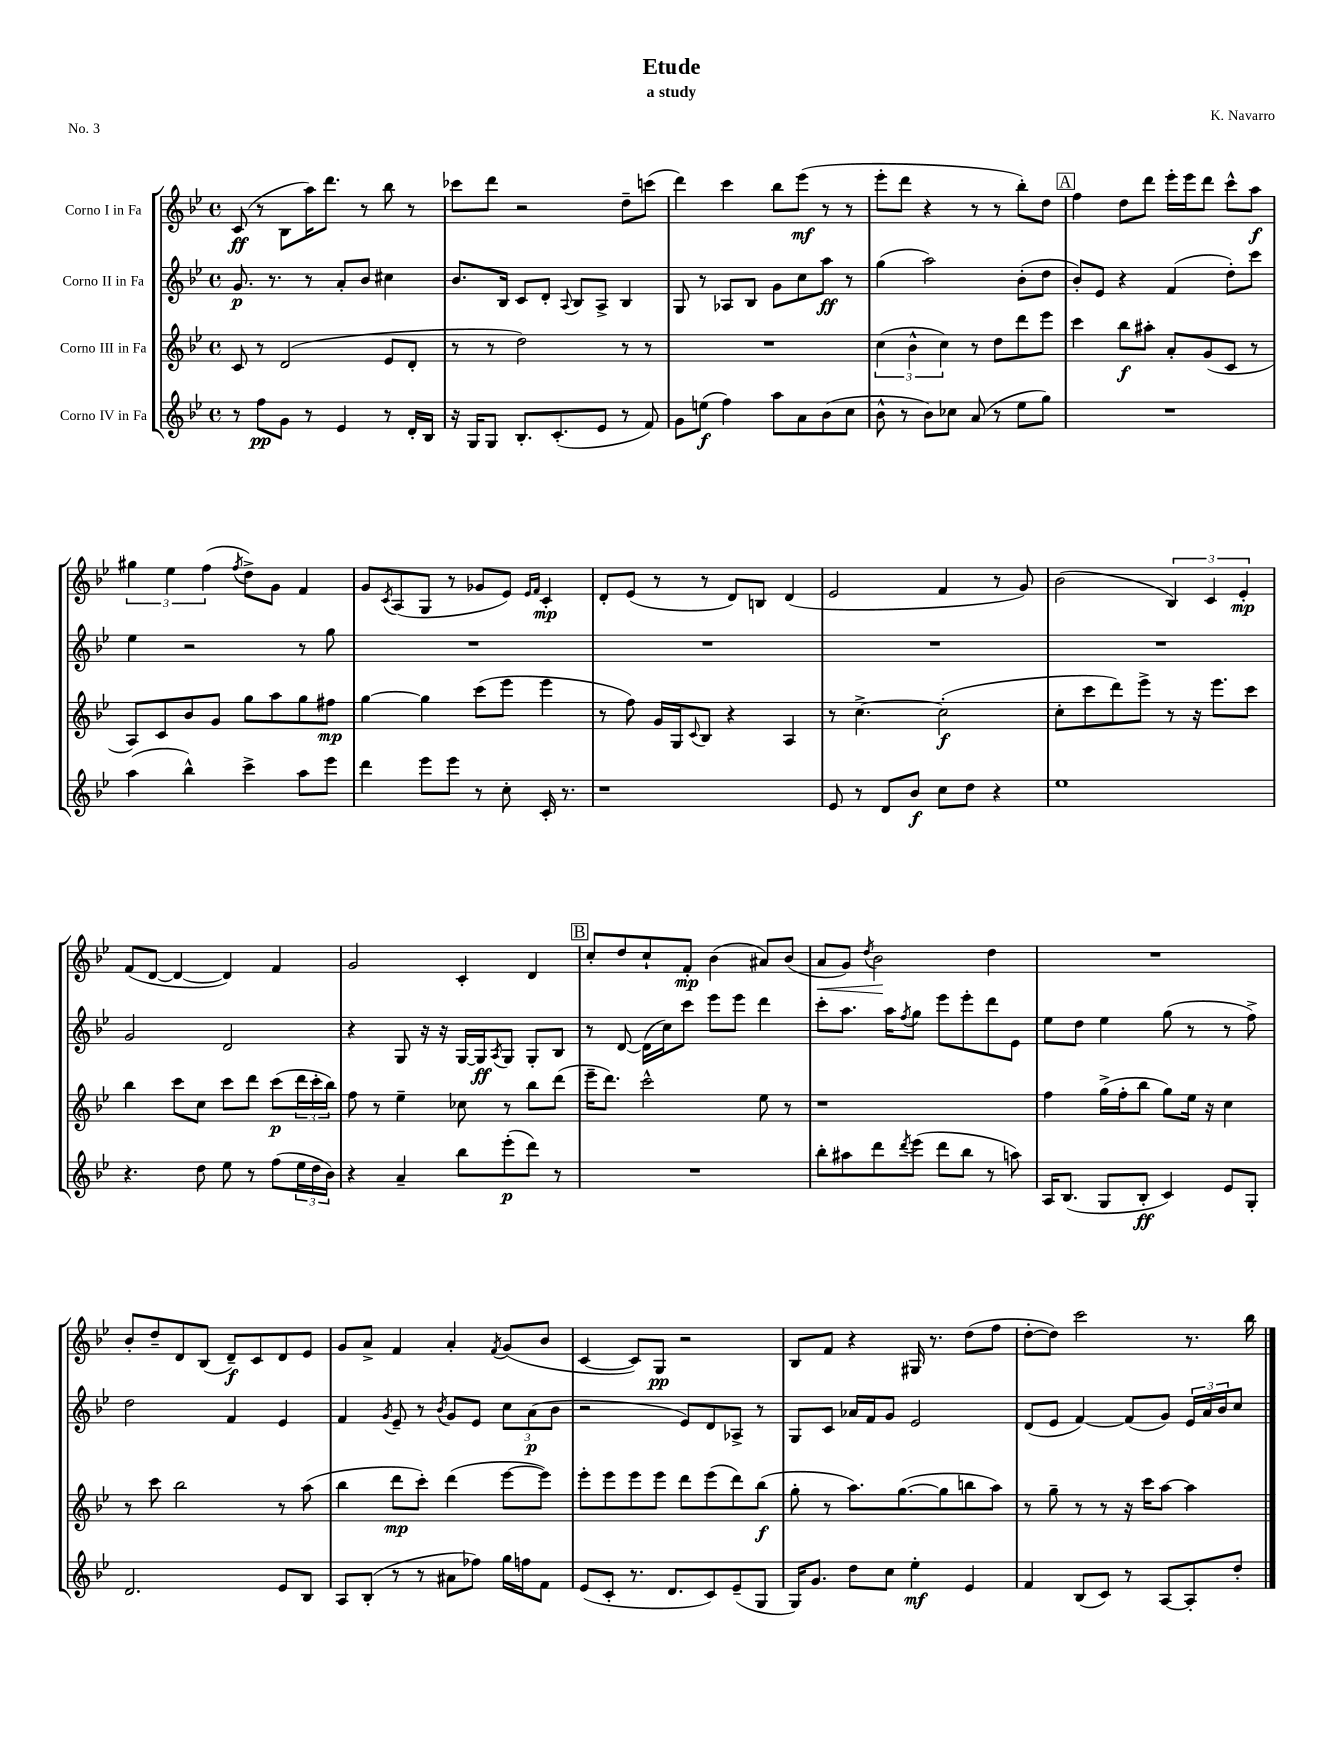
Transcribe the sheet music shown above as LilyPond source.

\header { title = "Etude" composer = "K. Navarro" subtitle = "a study" piece = "No. 3" }
<<
\new StaffGroup <<
\new Staff = "s0" \with { instrumentName = "Corno I in Fa" } {
    \clef treble \key bes \major \defaultTimeSignature \time 4/4
    c'8\ff( r8 bes8 a''16) d'''8. r8 bes''8 r8 |
    ces'''8 d'''8 r2 d''8-- c'''8( |
    d'''4) c'''4 bes''8 ees'''8\mf( r8 r8 |
    ees'''8-. d'''8 r4 r8 r8 bes''8-.) d''8 |
    \mark \markup { \box "A" } f''4 d''8 d'''8 ees'''16-. ees'''16 d'''8 c'''8-^ a''8\f |
    \tuplet 3/2 { gis''4 ees''4 f''4( } \acciaccatura { f''8 } d''8->) g'8 f'4 |
    g'8 \acciaccatura { c'8 } a8( g8 r8 ges'8 ees'8) \grace { ees'16 f'16 } c'4-.\mp |
    d'8-. ees'8( r8 r8 d'8) b8 d'4( |
    ees'2 f'4 r8 g'8) |
    bes'2( \tuplet 3/2 { bes4) c'4 ees'4-.\mp } |
    f'8( d'8~ d'4~ d'4) f'4 |
    g'2 c'4-. d'4 |
    \mark \markup { \box "B" } c''8-. d''8 c''8-! f'8-.\mp bes'4( ais'8) bes'8( |
    a'8\< g'8) \acciaccatura { d''8 } bes'2\! d''4 |
    R1 |
    bes'8-. d''8-- d'8 bes8( d'8--\f) c'8 d'8 ees'8 |
    g'8 a'8-> f'4 a'4-. \acciaccatura { f'8 } g'8( bes'8 |
    c'4~ c'8) g8\pp r2 |
    bes8 f'8 r4 gis16 r8. d''8( f''8 |
    d''8~-. d''8) c'''2 r8. bes''16 \bar "|." |
}
\new Staff = "s1" \with { instrumentName = "Corno II in Fa" } {
    \clef treble \key bes \major \defaultTimeSignature \time 4/4
    g'8.\p r8. r8 a'8-. bes'8 cis''4 |
    bes'8. bes16 c'8 d'8-. \appoggiatura { a8 } bes8 a8-> bes4 |
    g8 r8 aes8 bes8 g'8 c''8 a''8\ff r8 |
    g''4( a''2) bes'8-.( d''8 |
    \mark \markup { \box "A" } bes'8-.) ees'8 r4 f'4( d''8-.) c'''8 |
    ees''4 r2 r8 g''8 |
    R1 |
    R1 |
    R1 |
    R1 |
    g'2 d'2 |
    r4 g8 r16 r16 g16~ g16\ff \acciaccatura { a8 } g8 g8-. bes8 |
    \mark \markup { \box "B" } r8 d'8~ d'16( c''16) c'''8 ees'''8 ees'''8 d'''4 |
    c'''8-. a''8. a''16 \acciaccatura { f''8 } g''8 ees'''8 ees'''8-. d'''8 ees'8 |
    ees''8 d''8 ees''4 g''8( r8 r8 f''8->) |
    d''2 f'4 ees'4 |
    f'4 \acciaccatura { g'8 } ees'8-- r8 \acciaccatura { bes'8 } g'8 ees'8 \tuplet 3/2 { c''8 a'8\p( bes'8 } |
    r2 ees'8) d'8 aes8-> r8 |
    g8 c'8 aes'16 f'16 g'8 ees'2 |
    d'8( ees'8 f'4~) f'8( g'8) \tuplet 3/2 { ees'16 a'16 bes'16 } c''8 \bar "|." |
}
\new Staff = "s2" \with { instrumentName = "Corno III in Fa" } {
    \clef treble \key bes \major \defaultTimeSignature \time 4/4
    c'8 r8 d'2( ees'8 d'8-. |
    r8 r8 d''2) r8 r8 |
    R1 |
    \tuplet 3/2 { c''4( bes'4-^ c''4) } r8 d''8 d'''8 ees'''8 |
    \mark \markup { \box "A" } c'''4 bes''8\f ais''8-. a'8-. g'8( c'8 r8 |
    a8) c'8 bes'8 g'8 g''8 a''8 g''8 fis''8\mp |
    g''4~ g''4 c'''8( ees'''8 ees'''4 |
    r8 f''8) g'16 g16 \appoggiatura { c'8 } bes8 r4 a4 |
    r8 c''4.~-> c''2-.\f( |
    c''8-. c'''8 d'''8) ees'''8-> r8 r16 ees'''8. c'''8 |
    bes''4 c'''8 c''8 c'''8 d'''8 c'''8\p( \tuplet 3/2 { d'''16 c'''16-. bes''16) } |
    f''8 r8 ees''4-- ces''8 r8 bes''8 d'''8( |
    \mark \markup { \box "B" } ees'''16-- d'''8.) c'''2-^ ees''8 r8 |
    r1 |
    f''4 g''16->( f''16-. bes''8 g''8) ees''16 r16 c''4 |
    r8 c'''8 bes''2 r8 a''8( |
    bes''4 d'''8\mp c'''8-.) d'''4( ees'''8~ ees'''8) |
    ees'''8-. ees'''8 ees'''8 ees'''8 d'''8 ees'''8( d'''8) bes''8\f( |
    g''8-. r8 a''8.) g''8.~( g''8 b''8 a''8) |
    r8 g''8-- r8 r8 r16 c'''16 a''8~ a''4 \bar "|." |
}
\new Staff = "s3" \with { instrumentName = "Corno IV in Fa" } {
    \clef treble \key bes \major \defaultTimeSignature \time 4/4
    r8 f''8\pp g'8 r8 ees'4 r8 d'16-. bes16 |
    r16 g16 g8 bes8.-. c'8.-.( ees'8 r8 f'8) |
    g'8 e''8\f( f''4) a''8 a'8 bes'8( c''8 |
    bes'8-^ r8 bes'8) ces''8 a'8( r8 ees''8 g''8) |
    \mark \markup { \box "A" } R1 |
    a''4( bes''4-^) c'''4-> a''8 ees'''8 |
    d'''4 ees'''8 ees'''8 r8 c''8-. c'16-. r8. |
    r1 |
    ees'8 r8 d'8 bes'8\f c''8 d''8 r4 |
    ees''1 |
    r4. d''8 ees''8 r8 f''8( \tuplet 3/2 { ees''16 d''16 bes'16) } |
    r4 a'4-- bes''8 ees'''8-.\p( d'''8) r8 |
    \mark \markup { \box "B" } R1 |
    bes''8-. ais''8 d'''8 \acciaccatura { d'''8 } ees'''8( d'''8 bes''8 r8 a''8) |
    a16 bes8.( g8 bes8-.\ff c'4) ees'8 g8-. |
    d'2. ees'8 bes8 |
    a8 bes8-.( r8 r8 ais'8 fes''8) g''16 f''16 f'8 |
    ees'8( c'8-. r8. d'8. c'8) ees'8--( g8 |
    g16) g'8. d''8 c''8 ees''4-.\mf ees'4 |
    f'4 bes8( c'8) r8 a8~ a8-. d''8-. \bar "|." |
}
>>
>>
\layout { \context { \Score \remove "Bar_number_engraver" } }
